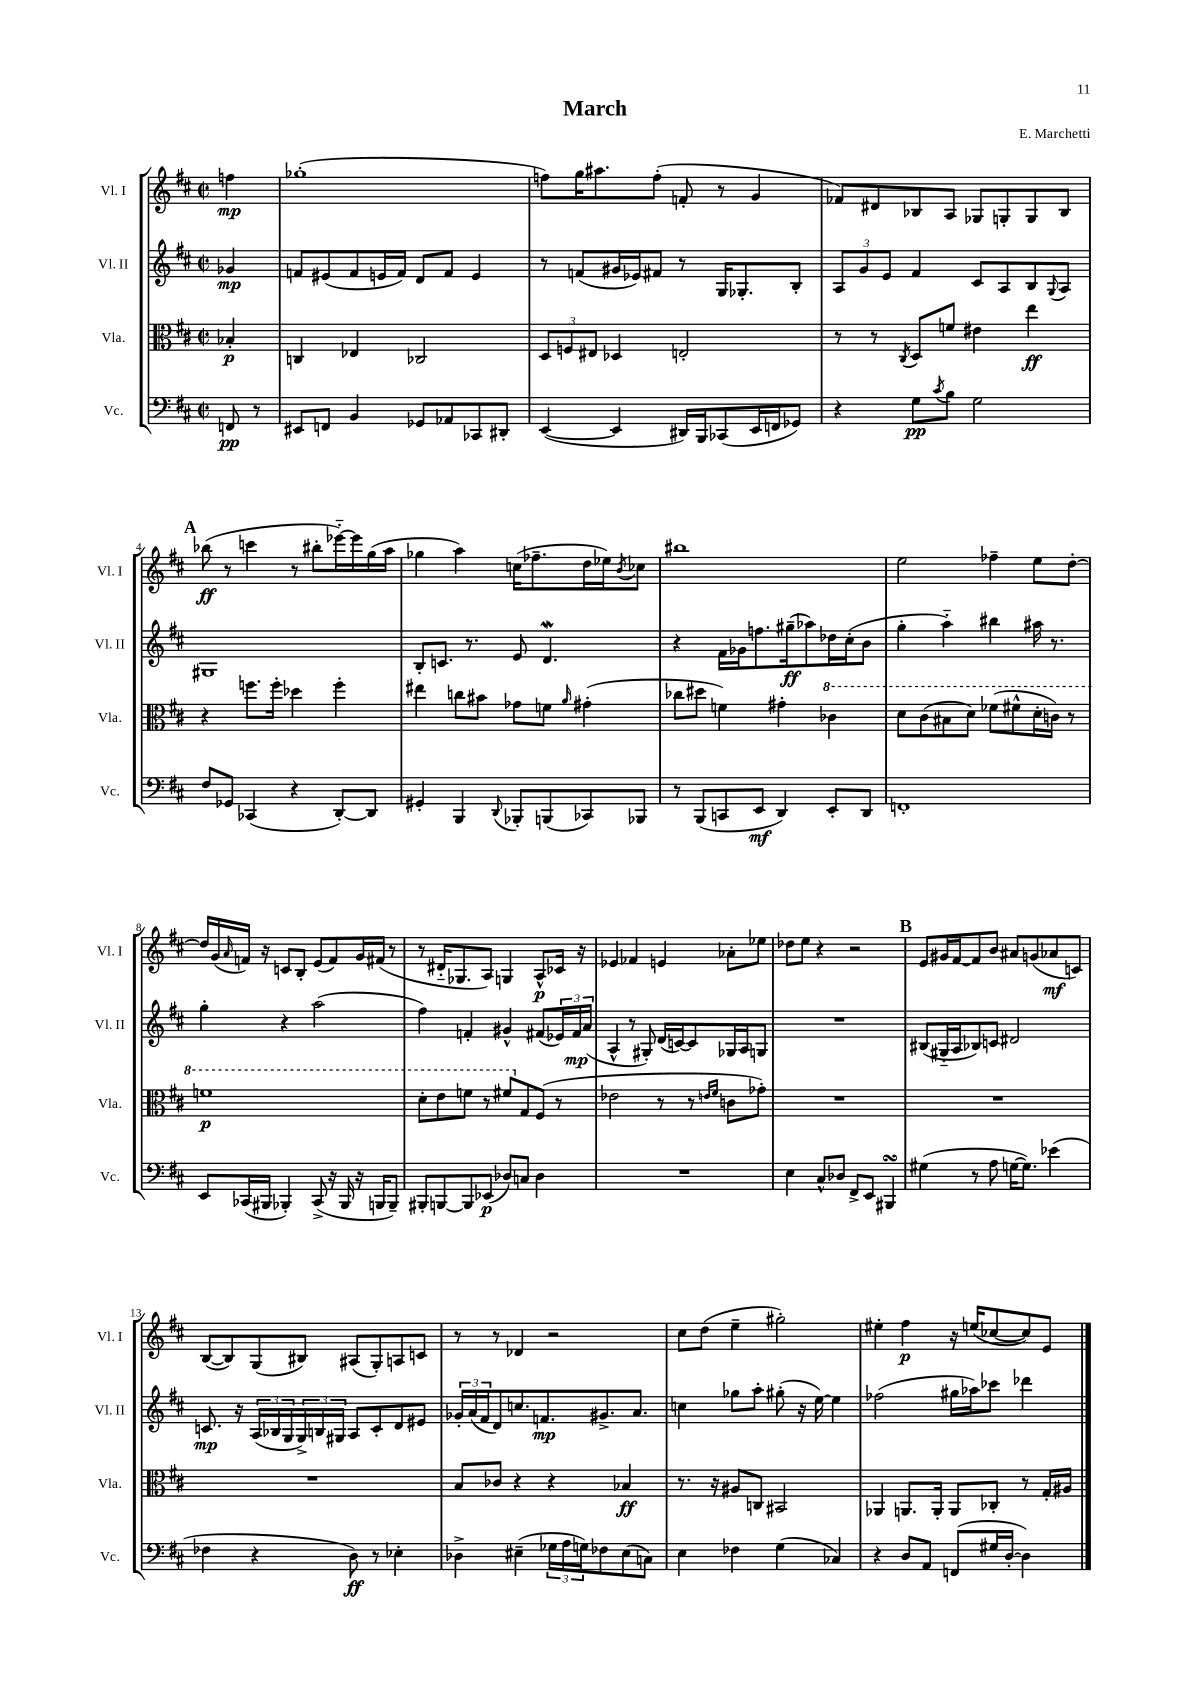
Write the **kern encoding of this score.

**kern	**kern	**kern	**kern
*staff4	*staff3	*staff2	*staff1
*clefF4	*clefC3	*clefG2	*clefG2
*k[f#c#]	*k[f#c#]	*k[f#c#]	*k[f#c#]
*M2/2	*M2/2	*M2/2	*M2/2
*met(c|)	*met(c|)	*met(c|)	*met(c|)
8FF	4B-'	4g-	4ff
8r	.	.	.
=	=	=	=
8EE#	4C	8f	(1gg-'
8FF	.	(8e#	.
4BB	4E-	8f	.
.	.	16e	.
.	.	16f)	.
8GG-	2C-	8d	.
8AA-	.	8f	.
8CC-	.	4e	.
8DD#'	.	.	.
=	=	=	=
([4EE	12D	8r	8ff)
.	12F	.	.
.	.	(8f	16gg
.	12E#	.	.
.	.	.	8.aa#
4EE]	4D-	16g#	.
.	.	16e-)	.
.	.	8f#	(8ff'
16DD#)	2E'	8r	8f'
16BBB	.	.	.
(8CC-	.	16G	8r
.	.	8.G-'	.
16EE	.	.	4g
16FF	.	.	.
8GG-)	.	8B'	.
=	=	=	=
4r	8r	12A	8f-)
.	.	12g	.
.	8r	.	8d#
.	.	12e	.
.	8qC#	.	.
8G	8D	4f#	8B-
8qc#	.	.	.
8B	8f	.	8A
2G	4e#	8c#	8G-
.	.	8A	8G'
.	4ee	8B	8G
.	.	8qqG	.
.	.	8A	8B-
=	=	=	=
8F#	4r	1G#	(8bb-
8GG-	.	.	8r
(4CC-	8.ff	.	4ccc
.	16ff'	.	.
4r	4dd-	.	8r
.	.	.	8bb#'
[8DD')	4ff'	.	[16eee-'~)
.	.	.	16eee-]
8DD]	.	.	(16gg
.	.	.	16aa
=	=	=	=
4GG#'	4ee#	8B'	4gg-
.	.	8.c	.
4BBB	8cc	.	4aa)
.	.	8.r	.
.	8b#	.	.
8qqDD	.	.	.
8BBB-'	8g-	8e	(16cc
.	.	.	8.ff-~
(8BBB	8f	4.d	.
.	16qqa	.	.
8CC-)	(4g#'	.	16dd
.	.	.	16ee-)
.	.	.	8qb
8BBB-	.	.	8cc-
=	=	=	=
8r	8cc-	4r	1bb#
(8BBB	8dd#	.	.
8CC	4f)	16f#	.
.	.	16g-	.
8EE	.	8.ff	.
4DD)	4g#'	.	.
.	.	(16gg#~	.
.	.	8aa-)	.
8EE'	4cc-	16dd-	.
.	.	(16cc#'	.
8DD	.	8b	.
=	=	=	=
1FF'	8dd	4gg'	2ee
.	(8cc#	.	.
.	8b#	4aa'~)	.
.	8dd)	.	.
.	(8ff-	4bb#	4ff-~
.	8ff#^^	.	.
.	16dd'	16aa#	8ee
.	16cc)	8.r	.
.	8r	.	[8dd'
=	=	=	=
8EE	1ff	4gg'	16dd]
.	.	.	(16g
.	.	.	16qqa
(16CC-	.	.	16f)
16BBB#	.	.	16r
4BBB-')	.	4r	8c
.	.	.	8B'
(8CC-^	.	(2aa	(8e
16r	.	.	8f)
16BBB-	.	.	.
16r	.	.	16g
16BBB	.	.	(16f#
8BBB~)	.	.	8r
=	=	=	=
8BBB#'	8dd'	4ff#)	8r
[8BBB	8ee	.	16d#'~
.	.	.	8.G-
8BBB]	8ff	4f'	.
(8EE-	8r	.	8A)
8D-)	8ff#	4g#^^	4G
8C	8G	.	.
4D-	(8F#	(8f#	8A^^
.	8r	24e-)	16c-
.	.	24f#	.
.	.	.	16r
.	.	(24a	.
=	=	=	=
1r	2e-	4A^^	4e-
.	.	8r	4f-
.	.	8G#')	.
.	8r	(16d	4e
.	.	[16c)	.
.	8r	8c]	.
.	16qqe	.	.
.	16qqf#	.	.
.	8c	16G-	8a-'
.	.	16A	.
.	8g-')	8G	8ee-
=	=	=	=
4E	1r	1r	8dd-
.	.	.	8ee
8C#^^	.	.	4r
8D-	.	.	.
8FF#^	.	.	2r
8EE	.	.	.
4BBB#	.	.	.
=	=	=	=
(4G#	1r	(8B#	8e
.	.	16G#'~	16g#
.	.	16A	[16f#
8r	.	8B-)	8f#]
8A	.	8c	8b
[16G	.	2d#	8a#
8.G])	.	.	.
.	.	.	(8g
(4e-	.	.	8a-
.	.	.	8c)
=	=	=	=
4F-	1r	8.c	([8B
.	.	.	8B])
.	.	16r	.
4r	.	(24A	(8G
.	.	24B-	.
.	.	24G	.
.	.	24G^)	8B#)
.	.	24B	.
.	.	24G#	.
8D)	.	8A	(8A#
8r	.	8c'	8G')
4E-'	.	8d	8A
.	.	8e#	8c
=	=	=	=
4D-^	8B	24g-'	8r
.	.	(24a	.
.	.	24f#	.
.	8c-	8d)	8r
(4E#~	4r	8.cc	4d-
.	.	8.f	.
24G-	4r	.	2r
24A	.	.	.
24G)	.	.	.
8F-	.	8.g#^	.
(8E#	4B-	.	.
.	.	8.a	.
8C)	.	.	.
=	=	=	=
4E	8.r	4cc	8cc#
.	.	.	(8dd
.	16r	.	.
4F-	8A#	8gg-	4ee~
.	8C	8aa'	.
(4G	2BB#	(8gg#'	2gg#')
.	.	16r	.
.	.	[16ee)	.
4C-)	.	4ee]	.
=	=	=	=
4r	4AA-	(2ff-	4ee#'
8D	8.AA	.	4ff#
8AA	.	.	.
.	16AA'	.	.
(8FF	8AA	16gg#	16r
.	.	16aa-)	(16ee
16G#	8C-'	8ccc-	[8cc-
[16D'	.	.	.
4D])	8r	4ddd-	8cc-])
.	16G'	.	8e
.	16A#	.	.
==	==	==	==
*-	*-	*-	*-
